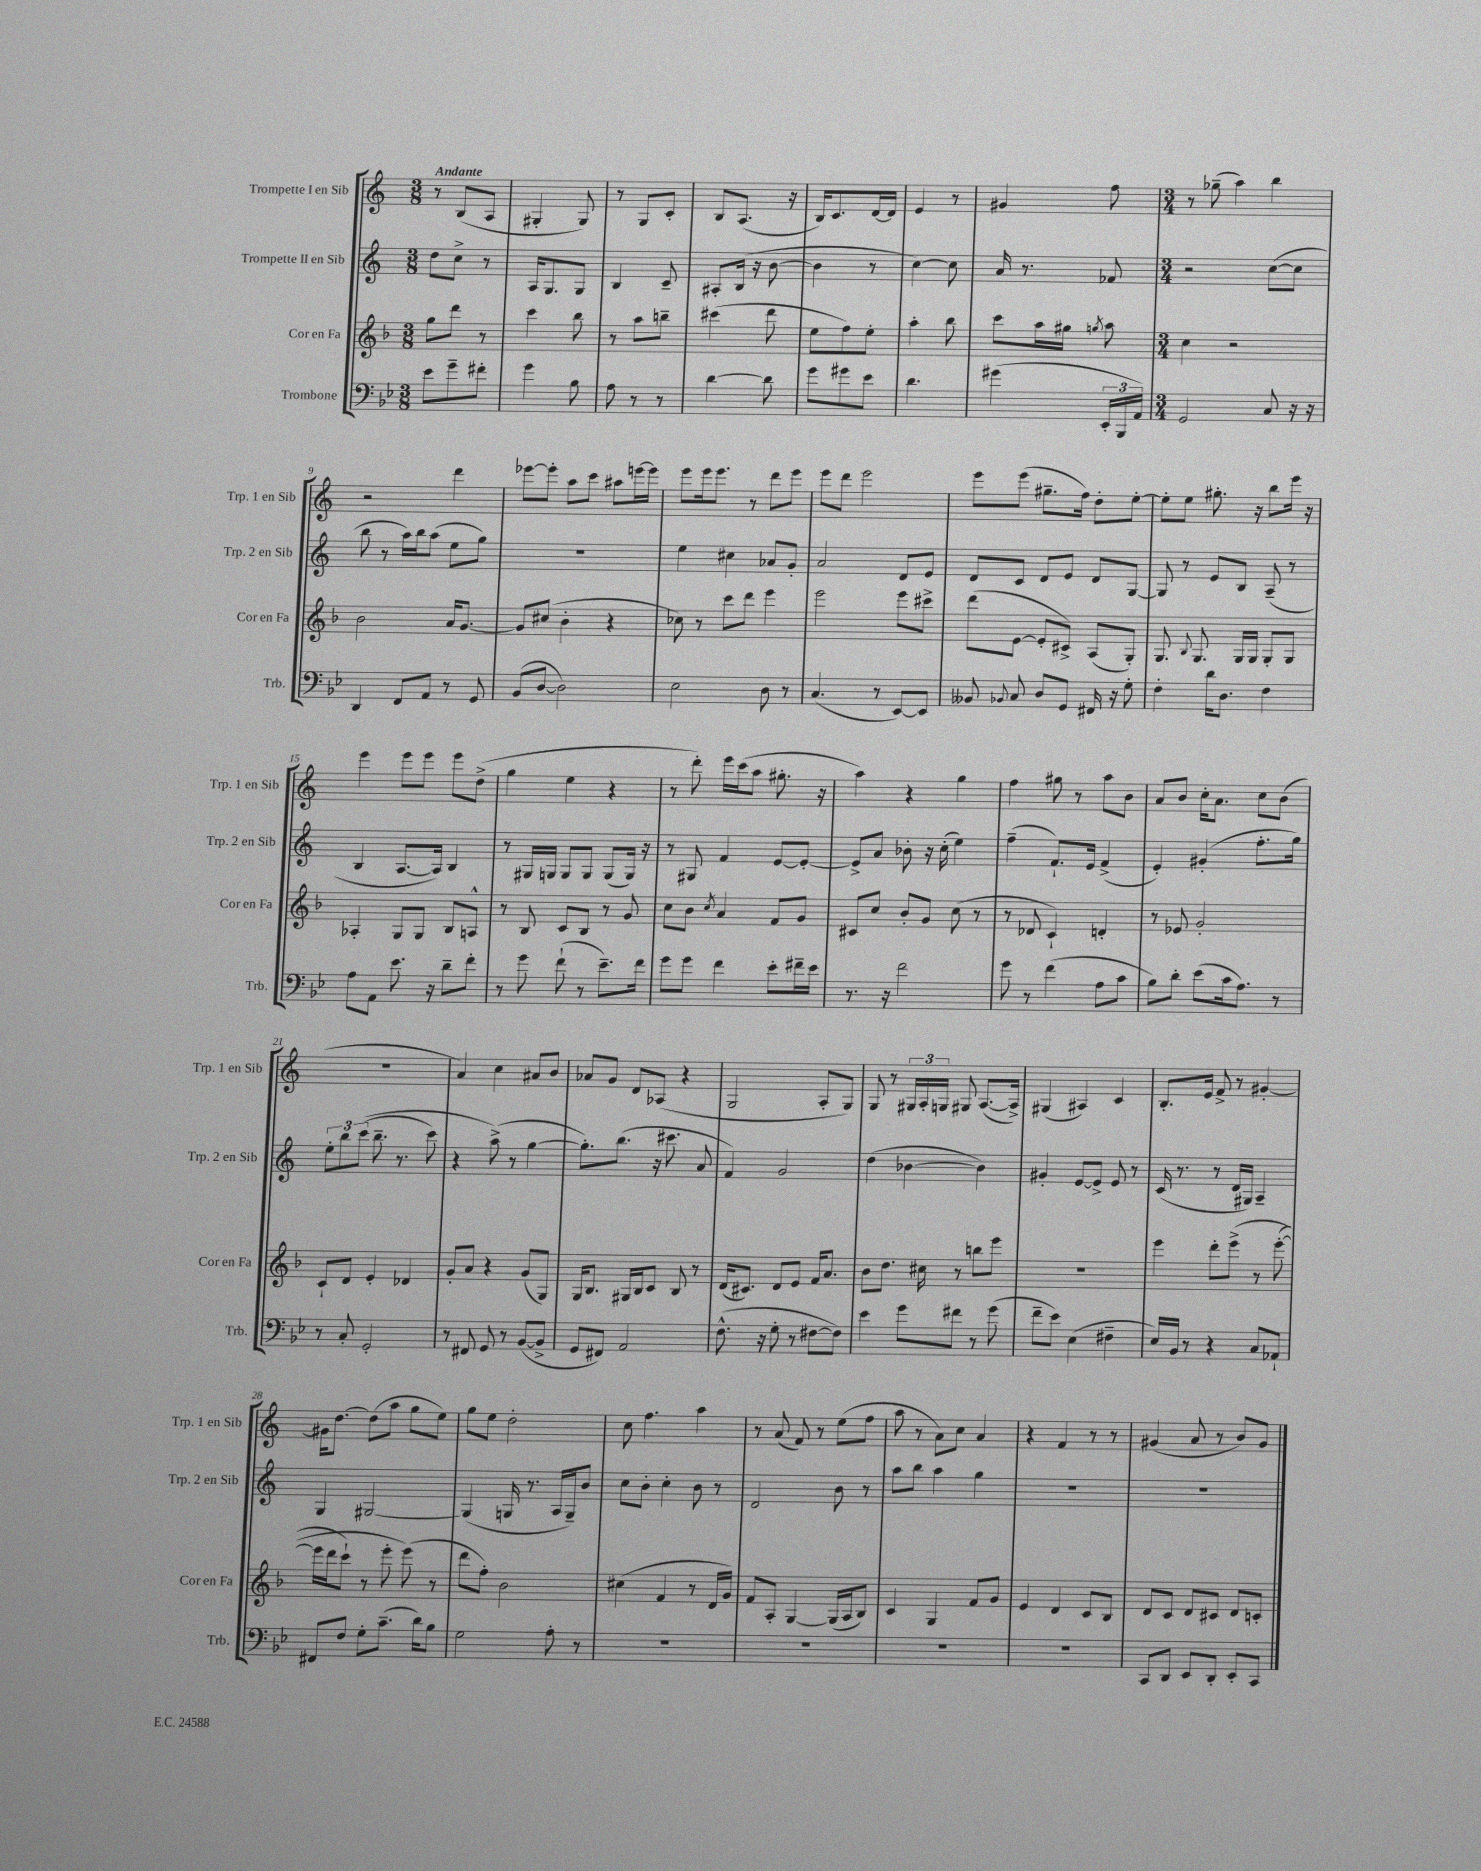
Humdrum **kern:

**kern	**kern	**kern	**kern
*part4	*part3	*part2	*part1
*staff4	*staff3	*staff2	*staff1
*I"Trombone	*I"Cor en Fa	*I"Trompette II en Sib	*I"Trompette I en Sib
*I'Trb.	*I'Cor en Fa	*I'Trp. 2 en Sib	*I'Trp. 1 en Sib
*clefF4	*clefG2	*clefG2	*clefG2
*k[b-e-]	*k[b-]	*k[]	*k[]
*M3/8	*M3/8	*M3/8	*M3/8
=1	=1	=1	=1
!	!	!	!LO:TX:a:B:t=Andante
8e-\L	8gg\L	8dd\L	8r
8g~\	8ddd\J	8cc^\J	(8B/L
8f#X'\J	8r	8r	8A/J
=2	=2	=2	=2
4g\	4ccc\	16A/KL	4G#X'/
.	.	8.G/	.
8B-\	8bb-\	8G/J	8G#/)
=3	=3	=3	=3
8A\	8r	4B/	8r
8r	8aa\L	.	8G/L
8r	8bbn~\J	8c~/	8c'/J
=4	=4	=4	=4
[4d\	(4ccc#X\	8A#X'/L	8B/L
.	.	(16B/Jk	(8.A/J
.	.	16r	.
8d\]	8ddd\	[8b\	.
.	.	.	16r
=5	=5	=5	=5
8g\L	8ee\L	4b\]	16B/KL)
.	.	.	8.c/
8g#X\	8ff\)	.	.
8e-\J	8ee'\J	8r	[16d/L
.	.	.	16d/JJ]
=6	=6	=6	=6
4.d\	4aa'\	[4cc\)	4e/
.	8bb-\	8cc\]	8r
=7	=7	=7	=7
(4g#X\	8ccc\L	16a/	4g#X/
.	.	8.r	.
.	16aa\L	.	.
.	16gg#X\JJ	.	.
.	8qggn/	.	.
24EE-'/LL	8aa\	8f-X/	8ff\
24BBB-/	.	.	.
24AA/JJ)	.	.	.
=8	=8	=8	=8
*M3/4	*M3/4	*M3/4	*M3/4
2GG/	4cc\	2r	8r
.	.	.	(8gg-X~\
.	2r	.	4aa\)
8C/	.	([8cc\L	4bb\
16r	.	8cc\J]	.
16r	.	.	.
!!LO:LB:g=z
=9	=9	=9	=9
4DD/	2b-\	8bb\	2r
.	.	8r	.
8FF/L	.	16aa\LL)	.
.	.	16bb\J	.
8AA/J	.	(8aa\J	.
8r	16a/KL	8ee\L	4ddd\
.	[8.g/J	.	.
8GG/	.	8gg\J)	.
=10	=10	=10	=10
(8BB-/L	8g/L]	2.r	[8eee-X\L
[8D/J	(8cc#X/J	.	8eee-'\J]
2D\])	4b-'\	.	8aa\L
.	.	.	8ccc\J
.	4r	.	8aa#X\L
.	.	.	[16eeen\L
.	.	.	16eee\JJ]
=11	=11	=11	=11
2E-\	8cc-X\)	4ee\	8eee\L
.	8r	.	16eee\k
.	.	.	8.eee\J
.	8ccc\L	4cc#X\	.
.	8ddd\J	.	8r
8D\	4eee\	8a-X/L	8ddd\L
8r	.	8g'/J	8eee\J
=12	=12	=12	=12
(4.C/	2eee\	2a/	8eee\L
.	.	.	8ddd\J
.	.	.	2eee\
8r	.	.	.
[8EE-/L)	8eee\L	8d/L	.
8EE-/J]	8ccc#X^\J	8e/J	.
=13	=13	=13	=13
8BB--X/	(8ddd\L	8d/L	8eee\L
8qqBB-X/	.	.	.
8C/	[8e\J	8c/J	(8eee\J
8D/L	8e'/L]	8d/L	8.gg#X~\L
8GG/J	8c#X^/J)	8e/J	.
.	.	.	16ff\Jk)
16FF#X/	(8A/L	8d/L	8dd'\L
16r	.	.	.
8G'\	8G'/J)	[8G/J	[8ee'\J
=14	=14	=14	=14
4F'\	8.G/	8G/]	8ee'\L]
.	.	8r	8ee\J
.	8qqB-/	.	.
.	8.G/	.	.
16d\KL	.	8e/L	8.gg#X'\
8.D\J	.	.	.
.	16G/LL	8B/J	.
.	16G/JJ	.	16r
4F\	8G'/L	(8A~/	8bb\L
.	8G/J	8r	16eee\Jk
.	.	.	16r
!!LO:LB:g=z
=15	=15	=15	=15
8A\L	4A-X'/	4B/	4eee\
8AA\J	.	.	.
8.e-\	8G/L	[8.A/L	8eee\L
.	8G/J	.	8eee\J
16r	.	16A/Jk])	.
8d~\L	8B-/L	4B/	8eee\L
8f'\J	8An^^/J	.	(8dd^\J
=16	=16	=16	=16
8r	8r	8r	4gg\
8g\	8B-/	16G#X/LL	.
.	.	16Gn/JJ	.
(8f`\	8c/L	8G/L	4ee\
8r	8B-/J	8G/J	.
8.e-~\L)	8r	(8G/L	4r
.	8g/	16G/Jk)	.
16f\Jk	.	16r	.
=17	=17	=17	=17
8g\L	8cc\L	8r	8r
8g\J	8b-\J	8G#X/	8ddd'\)
.	8qcc/	.	.
4f\	4a/	4f/	16eee\LL
.	.	.	(16ccc\J
.	.	.	8aa\J
8e-'\L	8f/L	[8e/L	8.gg#X'\
16f#X~\L	8g/J	8e'/J_	.
16e-\JJ	.	.	16r
=18	=18	=18	=18
8.r	8c#X/L	8e^/L]	4aa\)
.	8cc/J	8a/J	.
16r	.	.	.
2f\	8b-'/L	8b-X'\	4r
.	8g/J	16r	.
.	.	(16cc'\	.
.	(8cc\	4ee\)	4gg\
.	8r	.	.
=19	=19	=19	=19
8g\	8r	(4ff~\	4ff\
8r	8d-X/	.	.
(4f\	4c`/)	8.f`/L)	8gg#X\
.	.	.	8r
.	.	16e/Jk	.
8A\L	4dn'/	(4f^/	8aa\L
8c\J	.	.	8b\J
=20	=20	=20	=20
8B-\L)	8r	4e'/)	8a/L
8d'\J	8e-X/	.	8b/J
(8e-\L	2g'/	(4g#X'/	16cc'\KL
.	.	.	8.a\J
16c\k	.	.	.
8.A\J)	.	.	.
.	.	8.ff'\L	8cc\L
8r	.	.	(8b\J
.	.	16gg\Jk)	.
!!LO:LB:g=z
=21	=21	=21	=21
8r	8c`/L	12ee'\L	2.r
.	.	12bb\	.
8C'/	8d/J	.	.
.	.	((12ccc\J	.
2GG'/	4e'/	8.bb~\	.
.	.	8.r	.
.	4d-X/	.	.
.	.	8ccc\)	.
=22	=22	=22	=22
8r	8g'/L	4r	4a/)
8FF#X/	8a/J	.	.
8GG/	4r	(8aa^\)	4cc\
8r	.	8r	.
([8BB-/L	(8g/L	[4gg\	8a#X/L
8BB-^/J]	8G/J)	.	8b/J
=23	=23	=23	=23
8GG/L	16G/KL	8.gg'\L])	8a-X/L
.	8.B-/J	.	.
8FF#X/J)	.	.	8g/J
.	.	(8.bb\J	.
2AA/	16G#X/LL	.	8d/L
.	16B-/J	.	.
.	8c/J	16r	(8A-X/J
.	.	8.ccc#X\	.
.	8B-/	.	4r
.	8r	8a/	.
=24	=24	=24	=24
(8.F^^\	(16d/KL	4f/)	2G/
.	8.c#X/J)	.	.
16r	.	.	.
8G'\	8d/L	2g/	.
8r	8e/J	.	.
[8F#X\L	16f/KL	.	8A'/L
.	8.a/J	.	.
8F#\J])	.	.	8G/J)
=25	=25	=25	=25
4e-\	8b-\L	(4dd\	8G/
.	8.dd\J	.	8r
8g\L	.	[4b-X\	24G#X/LL
.	.	.	24A'/
.	16cc#X\	.	.
.	.	.	24Gn/JJ
8f#X\J	8r	.	8G#X/
8r	8bbn\L	4b-\])	([8.A/L
(8g\	8eee\J	.	.
.	.	.	16A^/Jk])
=26	=26	=26	=26
8f~\L	2.r	4g#X'/	(4G#X/
8e-\J)	.	.	.
(4E-\	.	[8e/L	4A#X/)
.	.	8e^/J]	.
4F#X~\	.	8e/	4c/
.	.	8r	.
=27	=27	=27	=27
16E-/LL)	4eee\	(16c/	8.B'/L
16BB-/JJ	.	8.r	.
8r	.	.	.
.	.	.	16e/Jk
4r	8ddd'\L	8r	8f^/
.	(8eee^\J	16d/LL	8r
.	.	16G#X/JJ)	.
8C/L	8r	4A~/	[4g#X'/
8AA-X`/J	([8eee'\	.	.
!!LO:LB:g=z
=28	=28	=28	=28
8FF#X/L	16eee\LL]	4G/	16g#X\KL]
.	16ddd\J	.	[8.dd\J
8F/J	8ccc`\J)	.	.
8G'\L	8r	[2G#X/	(8dd\L]
(8.c~\J	8eee'\	.	8aa\J
.	(8eee\)	.	8gg\L
16d\KL)	.	.	.
8B-\J	8r	.	8ee\J)
=29	=29	=29	=29
2G\	8ddd\L	(4G#/]	8gg\L
.	8ff'\J)	.	8ee\J
.	2b-\	16Gn/	2dd'\
.	.	8.r	.
8A'\	.	16A/LL	.
.	.	16G~/J)	.
8r	.	8b/J	.
=30	=30	=30	=30
2.r	(4cc#X\	8cc\L	8cc\
.	.	8b'\J	4.ff\
.	4f/	4cc'\	.
.	8r	8b\	4aa\
.	16d/LL	8r	.
.	16g/JJ)	.	.
=31	=31	=31	=31
2.r	8f/L	2d/	8r
.	8A'/J	.	(8a/
.	[4G/	.	8f/)
.	.	.	8r
.	(16G/LL]	8b\	(8ee\L
.	16A/J	.	.
.	8B-/J)	8r	8ff\J
=32	=32	=32	=32
2.r	4c/	8aa\L	8aa\
.	.	8bb\J	8r
.	4G/	4aa\	8a\L)
.	.	.	8cc\J
.	8f/L	4gg\	4a/
.	8g/J	.	.
=33	=33	=33	=33
2.r	4e/	2.r	4r
.	4d/	.	4f/
.	8c/L	.	8r
.	8B-/J	.	8r
=34	=34	=34	=34
8CC/L	8d/L	2.r	(4g#X/
8DD/J	8c/J	.	.
8EE-/L	8d/L	.	8a/
8DD'/J	8c#X/J	.	8r
8EE-'/L	8d/L	.	8b/L)
8CC/J	8cn'/J	.	8g#/J
==	==	==	==
*-	*-	*-	*-
